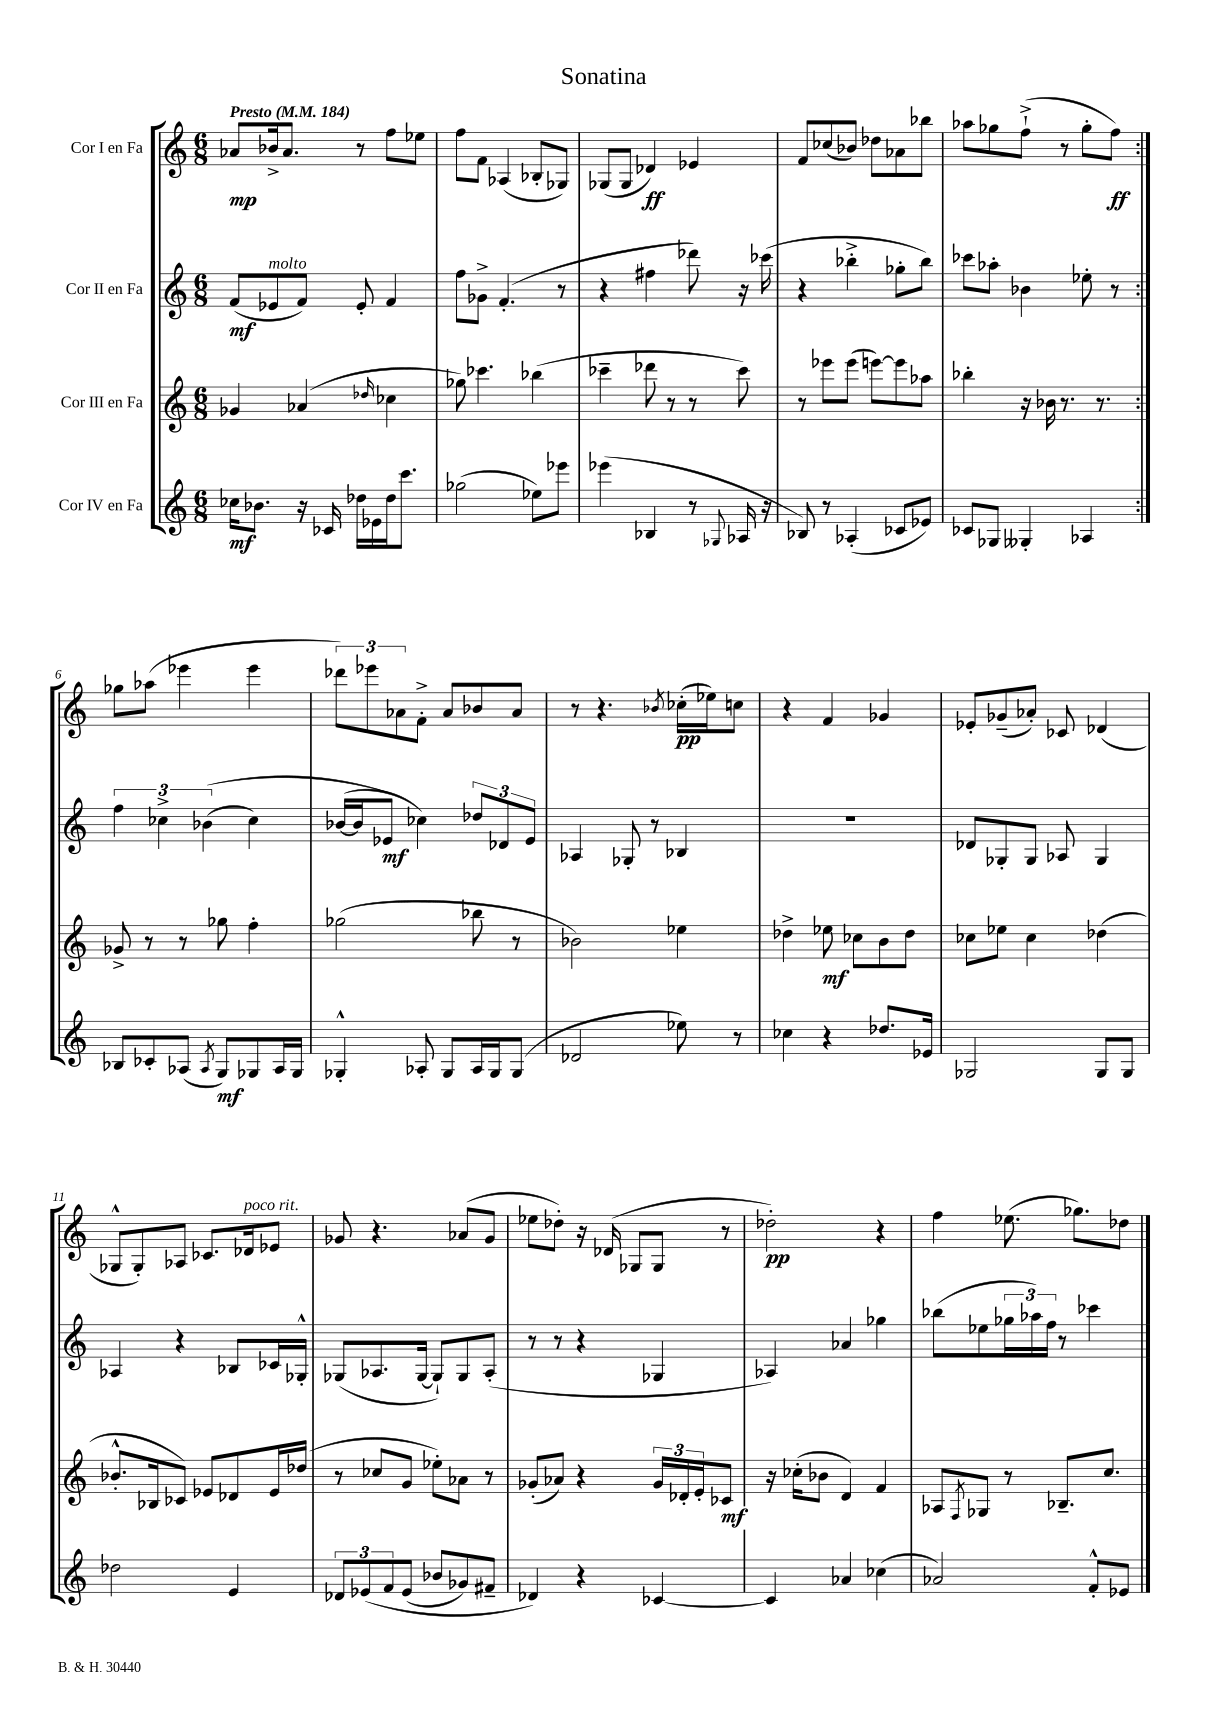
\header { title = "Sonatina" }
<<
\new StaffGroup <<
\new Staff = "s0" \with { instrumentName = "Cor I en Fa" } {
    \clef treble \key c \major \numericTimeSignature \time 6/8 \tempo "Presto" 4 = 184
    \repeat volta 2 { aes'8\mp bes'16-> aes'8. r8 f''8 ees''8 |
    f''8 f'8 aes4( bes8-. ges8) |
    ges8( ges8 des'4\ff) ees'4 |
    f'8 ces''8( bes'8) des''8 aes'8 bes''8 |
    aes''8 ges''8 f''8-!->( r8 ges''8-. f''8\ff) | }
    ges''8 aes''8( ees'''4 ees'''4 |
    \tuplet 3/2 { des'''8) ees'''8 aes'8 } f'8-.-> aes'8 bes'8 aes'8 |
    r8 r4. \acciaccatura { bes'8 } ces''16-.\pp( ees''16) c''8 |
    r4 f'4 ges'4 |
    ees'8-. ges'8--( aes'8-.) ces'8 des'4( |
    ges8-^ ges8-.) aes8 ces'8. des'16^\markup { \italic "poco rit." } ees'8 |
    ges'8 r4. aes'8( ges'8 |
    ees''8 des''8-.) r16 des'16( ges8 ges8 r8 |
    des''2-.\pp) r4 |
    f''4 ees''8.( ges''8.) des''8 \bar "|." |
}
\new Staff = "s1" \with { instrumentName = "Cor II en Fa" } {
    \clef treble \key c \major \numericTimeSignature \time 6/8
    \repeat volta 2 { f'8\mf( ees'8^\markup { \italic "molto" } f'8) ees'8-. f'4 |
    f''8 ges'8-> f'4.-.( r8 |
    r4 fis''4 des'''8) r16 ces'''16( |
    r4 bes''4-.-> ges''8-. bes''8) |
    ces'''8 aes''8-. bes'4 ees''8-. r8 | }
    \tuplet 3/2 { f''4 ces''4-> bes'4(\( } ces''4) |
    bes'16~( bes'16 ees'8\mf\) ces''4) \tuplet 3/2 { des''8 des'8 ees'8 } |
    aes4 ges8-. r8 bes4 |
    R2. |
    des'8 ges8-. ges8 aes8 ges4 |
    aes4 r4 bes8 ces'16 ges16-.-^ |
    ges8( aes8. ges16~ ges8-!) ges8 aes8-.( |
    r8 r8 r4 ges4 |
    aes4) aes'4 ges''4 |
    bes''8( ees''8 \tuplet 3/2 { ges''16 aes''16) f''16 } r8 ces'''4 \bar "|." |
}
\new Staff = "s2" \with { instrumentName = "Cor III en Fa" } {
    \clef treble \key c \major \numericTimeSignature \time 6/8
    \repeat volta 2 { ges'4 aes'4( \grace { des''16 } ces''4 |
    ges''8) ces'''4. bes''4( |
    ces'''4-- des'''8 r8 r8 ces'''8) |
    r8 ees'''8 ees'''8( e'''8~) e'''8 aes''8 |
    bes''4-. r16 bes'16 r8. r8. | }
    ges'8-> r8 r8 ges''8 f''4-. |
    ges''2( bes''8 r8 |
    bes'2) ees''4 |
    des''4-> ees''8\mf ces''8 b'8 des''8 |
    ces''8 ees''8 ces''4 des''4( |
    bes'8.-.-^ bes16 ces'8) ees'8 des'8 ees'16 des''16( |
    r8 ces''8 g'8 ees''8-.) aes'8 r8 |
    ges'8-.( aes'8) r4 \tuplet 3/2 { ges'16 des'16-. e'16-. } ces'8\mf |
    r16 ces''16-.( bes'8 d'4) f'4 |
    aes8 \acciaccatura { f8 } ges8 r8 bes8.-- c''8. \bar "|." |
}
\new Staff = "s3" \with { instrumentName = "Cor IV en Fa" } {
    \clef treble \key c \major \numericTimeSignature \time 6/8
    \repeat volta 2 { ces''16\mf bes'8. r16 ces'16 des''16 ees'16 des''16 c'''8. |
    ges''2( ees''8) ees'''8 |
    ees'''4( bes4 r8 \appoggiatura { ges8 } aes16 r16 |
    bes8) r8 aes4-.( ces'8 ees'8) |
    ces'8 ges8 geses4-. aes4 | }
    bes8 ces'8-. aes8( \acciaccatura { aes8 } g8\mf) ges8 aes16 ges16 |
    ges4-.-^ aes8-. ges8 aes16 ges16 ges8( |
    des'2 ees''8) r8 |
    ces''4 r4 des''8. ees'16 |
    ges2 ges8 ges8 |
    des''2 e'4 |
    \tuplet 3/2 { des'8 ees'8\( f'8 } ees'8( bes'8 ges'8) fis'8-- |
    des'4\) r4 ces'4~ |
    ces'4 aes'4 ces''4( |
    aes'2) f'8-.-^ ees'8 \bar "|." |
}
>>
>>
